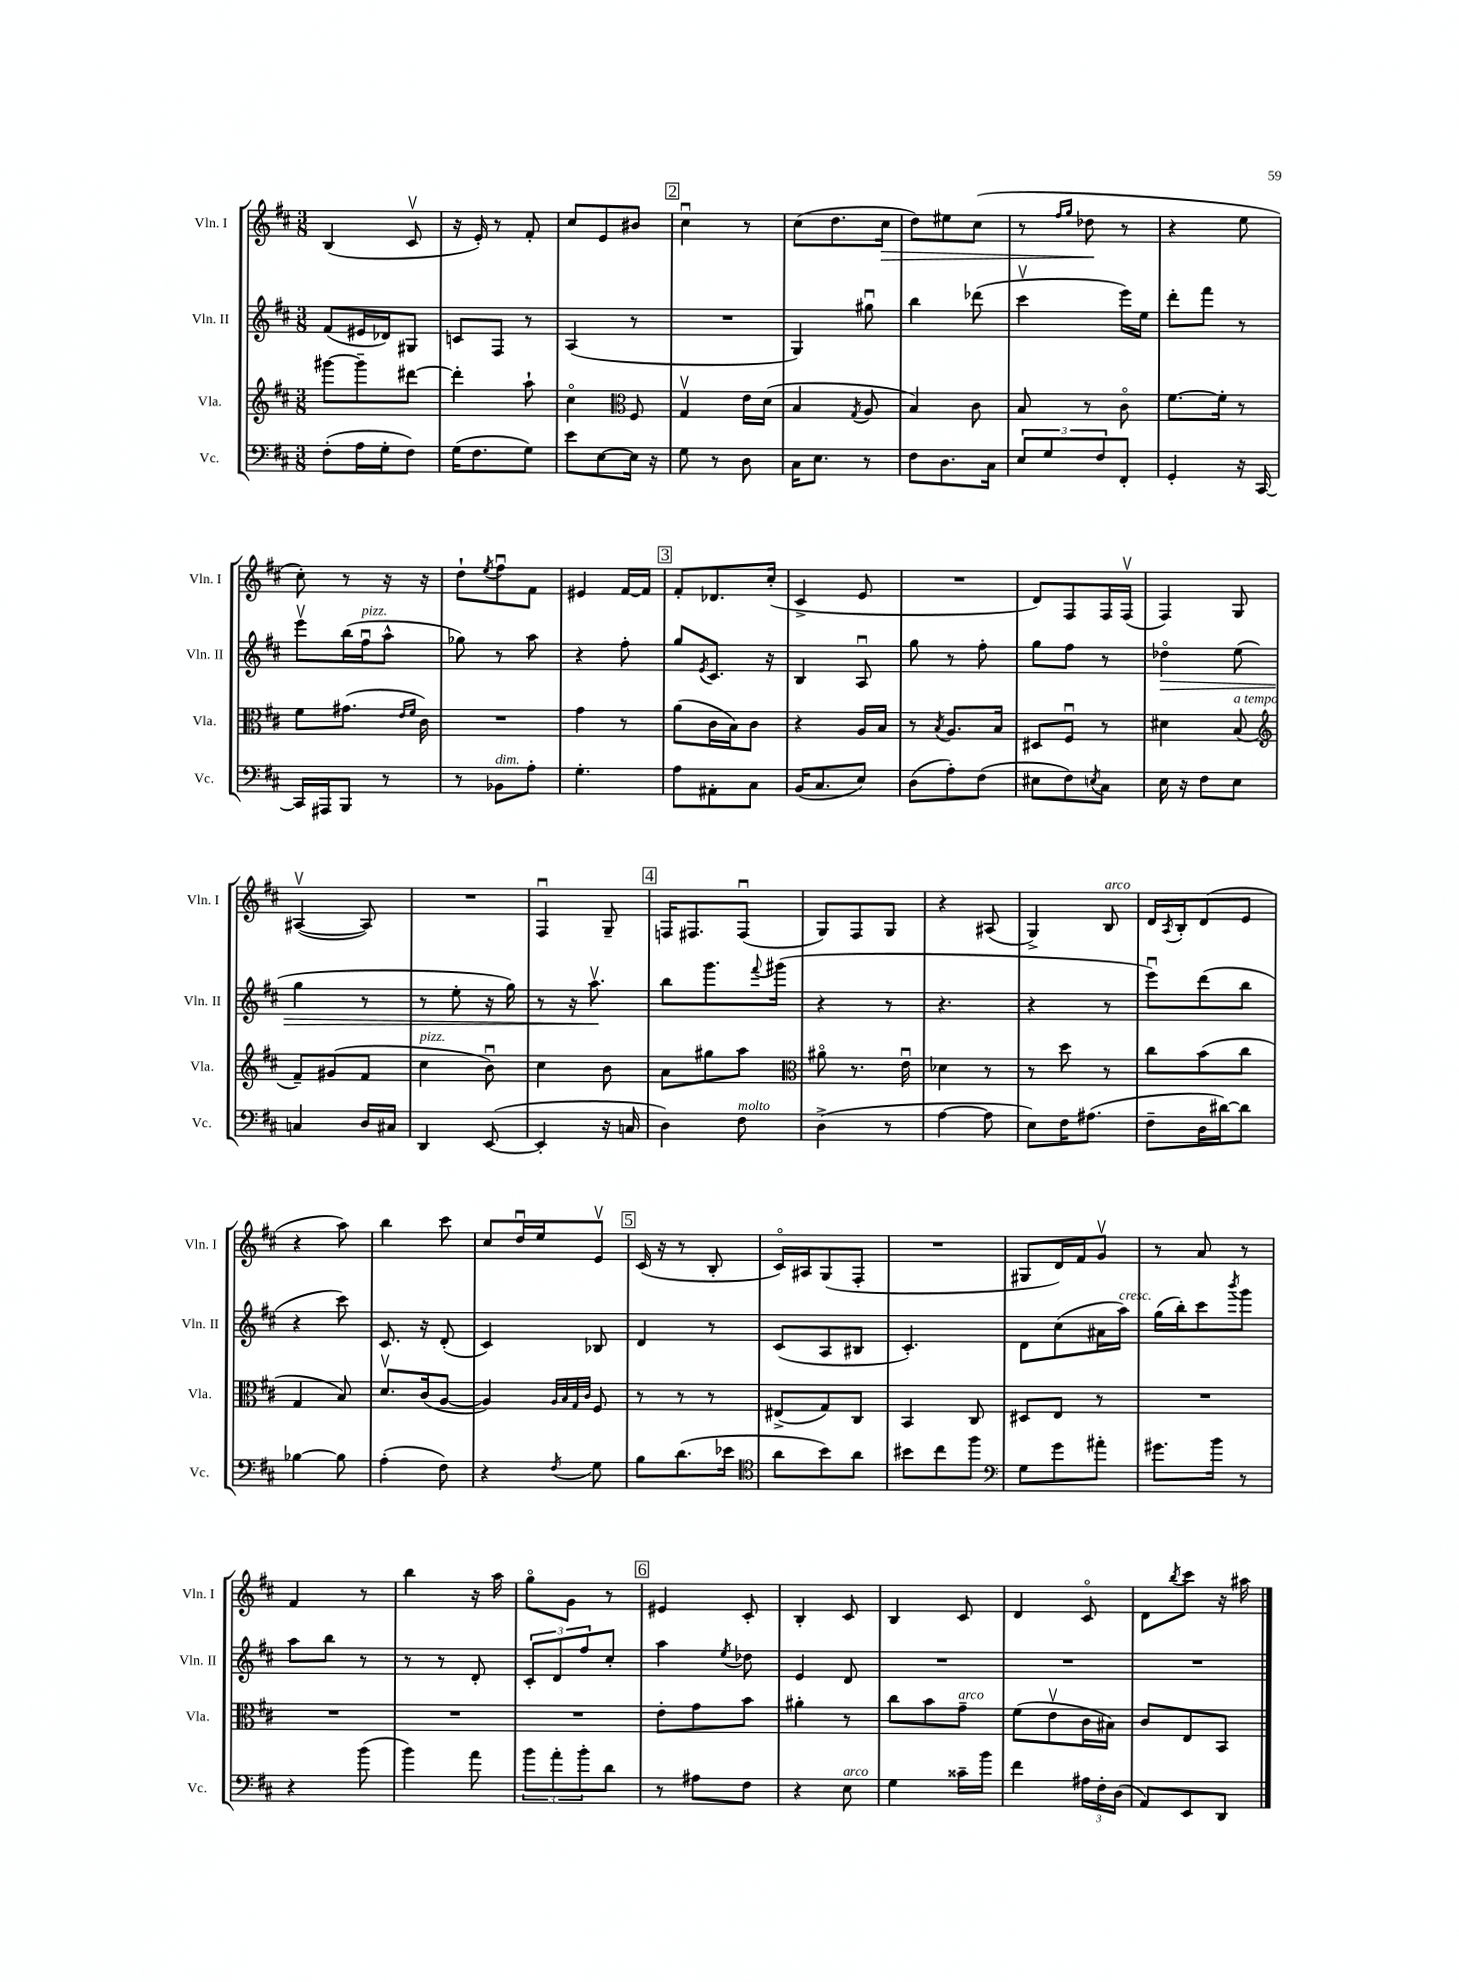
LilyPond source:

<<
\new StaffGroup <<
\new Staff = "s0" \with { instrumentName = "Vln. I" shortInstrumentName = "Vln. I" } {
    \clef treble \key d \major \numericTimeSignature \time 3/8
    b4( cis'8\upbow |
    r16 e'16-.) r8 fis'8-. |
    cis''8 e'8 bis'8 |
    \mark \markup { \box "2" } cis''4\downbow r8 |
    cis''8( d''8. cis''16\> |
    d''8) eis''8 cis''8( |
    r8 \grace { fis''16 g''16 } des''8\! r8 |
    r4 e''8 |
    cis''8-.) r8 r16 r16 |
    d''8-! \acciaccatura { e''8 } fis''8\downbow fis'8 |
    eis'4 fis'16~ fis'16 |
    \mark \markup { \box "3" } fis'8-. des'8. cis''16-.( |
    cis'4-> e'8 |
    R4. |
    d'8) fis8 fis16 fis16\upbow( |
    fis4) g8 |
    ais4~\upbow( ais8) |
    R4. |
    fis4\downbow g8-- |
    \mark \markup { \box "4" } f16 fis8. fis8\downbow( |
    g8) fis8 g8 |
    r4 ais8( |
    g4->) b8^\markup { \italic "arco" } |
    d'16 \acciaccatura { a8 } b16-. d'8( e'8 |
    r4 a''8) |
    b''4 cis'''8 |
    cis''8 d''16\downbow e''16 e'8\upbow |
    \mark \markup { \box "5" } cis'16( r16 r8 b8-. |
    cis'16\flageolet) ais16 g8( fis8-. |
    R4. |
    gis8 d'16) fis'16 g'8\upbow |
    r8 a'8 r8 |
    fis'4 r8 |
    b''4 r16 a''16 |
    g''8\flageolet g'8 r8 |
    \mark \markup { \box "6" } eis'4 cis'8-. |
    b4-. cis'8 |
    b4 cis'8 |
    d'4 cis'8\flageolet |
    d'8 \acciaccatura { b''8 } cis'''8 r16 ais''16 \bar "|." |
}
\new Staff = "s1" \with { instrumentName = "Vln. II" shortInstrumentName = "Vln. II" } {
    \clef treble \key d \major \numericTimeSignature \time 3/8
    fis'8( eis'16 des'16) gis8 |
    c'8 fis8 r8 |
    a4( r8 |
    \mark \markup { \box "2" } R4. |
    g4) gis''8\downbow |
    b''4 des'''8( |
    cis'''4\upbow e'''16) e''16 |
    d'''8-. fis'''8 r8 |
    e'''8\upbow b''16( fis''16\downbow^\markup { \italic "pizz." } a''8-^ |
    ges''8) r8 a''8 |
    r4 fis''8-. |
    \mark \markup { \box "3" } g''8 \acciaccatura { e'8 } cis'8. r16 |
    b4 a8\downbow |
    g''8 r8 fis''8-. |
    g''8 fis''8 r8 |
    des''4\flageolet\> e''8( |
    g''4 r8 |
    r8 e''8-. r16 g''16) |
    r8 r16 a''8.\upbow\! |
    \mark \markup { \box "4" } b''8 g'''8. \appoggiatura { fis'''8 } gis'''16( |
    r4 r8 |
    r4. |
    r4 r8 |
    e'''8\downbow) d'''8( b''8 |
    r4 cis'''8) |
    cis'8. r16 d'8-.( |
    cis'4) bes8 |
    \mark \markup { \box "5" } d'4 r8 |
    cis'8( a8 bis8 |
    cis'4.-.) |
    d'8 cis''8( ais'16 a''16^\markup { \italic "cresc." }) |
    g''16( b''16-.) cis'''8 \acciaccatura { b'''8 } g'''8 |
    a''8 b''8 r8 |
    r8 r8 d'8-. |
    \tuplet 3/2 { cis'8-. d'8 fis''8 } cis''8-. |
    \mark \markup { \box "6" } a''4 \acciaccatura { e''8 } des''8 |
    e'4 d'8 |
    R4. |
    R4. |
    R4. \bar "|." |
}
\new Staff = "s2" \with { instrumentName = "Vla." shortInstrumentName = "Vla." } {
    \clef treble \key d \major \numericTimeSignature \time 3/8
    gis'''8~ gis'''8-- dis'''8~ |
    dis'''4-. a''8-! |
    cis''4\flageolet \clef alto fis8 |
    \mark \markup { \box "2" } g4\upbow e'16 d'16( |
    b4 \acciaccatura { g8 } a8 |
    b4) cis'8 |
    b8 r8 cis'8\flageolet |
    fis'8.~ fis'16-. r8 |
    fis'8 gis'8.( \grace { e'16 fis'16 } cis'16) |
    R4. |
    g'4 r8 |
    \mark \markup { \box "3" } a'8( cis'16 b16) cis'8 |
    r4 a16 b16 |
    r8 \acciaccatura { b8 } a8. b16 |
    dis8 fis8\downbow r8 |
    dis'4 b8^\markup { \italic "a tempo" }( |
    \clef treble fis'8--) gis'8( fis'8 |
    cis''4^\markup { \italic "pizz." } b'8\downbow) |
    cis''4 b'8 |
    \mark \markup { \box "4" } a'8 gis''8 a''8 |
    \clef alto ais'8\flageolet r8. e'16\downbow |
    des'4 r8 |
    r8 d''8 r8 |
    cis''8 b'8( cis''8 |
    g4 b8) |
    d'8.\upbow cis'16( a8~ |
    a4) \grace { a32 b32 g32 cis'32 } fis8 |
    \mark \markup { \box "5" } r8 r8 r8 |
    eis8->( g8) cis8 |
    b,4 cis8 |
    dis8 e8 r8 |
    R4. |
    R4. |
    R4. |
    R4. |
    \mark \markup { \box "6" } e'8-. g'8 b'8 |
    ais'4-. r8 |
    cis''8 b'8 g'8--^\markup { \italic "arco" } |
    fis'8( e'8\upbow cis'16 bis16) |
    cis'8 e8 b,8 \bar "|." |
}
\new Staff = "s3" \with { instrumentName = "Vc." shortInstrumentName = "Vc." } {
    \clef bass \key d \major \numericTimeSignature \time 3/8
    fis8-.( a16 g16-. fis8) |
    g16( fis8. g8) |
    e'8 e8~ e16 r16 |
    \mark \markup { \box "2" } g8 r8 d8 |
    cis16 e8. r8 |
    fis8 d8. cis16 |
    \tuplet 3/2 { e8 g8 fis8 } fis,8-. |
    g,4-. r16 cis,16~ |
    cis,16 ais,,16 b,,8 r8 |
    r8 bes,8^\markup { \italic "dim." } a8-. |
    g4.-. |
    \mark \markup { \box "3" } a8 ais,8-. cis8 |
    b,16( cis8. e8) |
    d8( a8-.) fis8( |
    eis8 fis8) \acciaccatura { e8 } cis8 |
    e16 r16 fis8 e8 |
    c4 d16 cis16 |
    d,4 e,8~( |
    e,4-. r16 c16 |
    \mark \markup { \box "4" } d4) fis8^\markup { \italic "molto" } |
    d4->( r8 |
    a4~ a8 |
    e8) fis16 ais8.( |
    fis8-- d16 dis'16~) dis'8 |
    bes4~ bes8 |
    a4-.( fis8) |
    r4 \acciaccatura { fis8 } g8 |
    \mark \markup { \box "5" } b8 d'8.( ees'16 |
    \clef tenor a'8 b'8) a'8 |
    bis'8 cis''8 fis''8 |
    \clef bass g8 g'8 ais'8-. |
    gis'8. b'16 r8 |
    r4 b'8( |
    b'4) a'8 |
    \tuplet 3/2 { b'8 a'8-. b'8-. } d'8 |
    \mark \markup { \box "6" } r8 ais8 fis8 |
    r4 e8^\markup { \italic "arco" } |
    g4 cisis'16-- b'16 |
    fis'4 \tuplet 3/2 { ais16 fis16-. d16( } |
    a,8) e,8 d,8 \bar "|." |
}
>>
>>
\layout { \context { \Score \remove "Bar_number_engraver" } }
